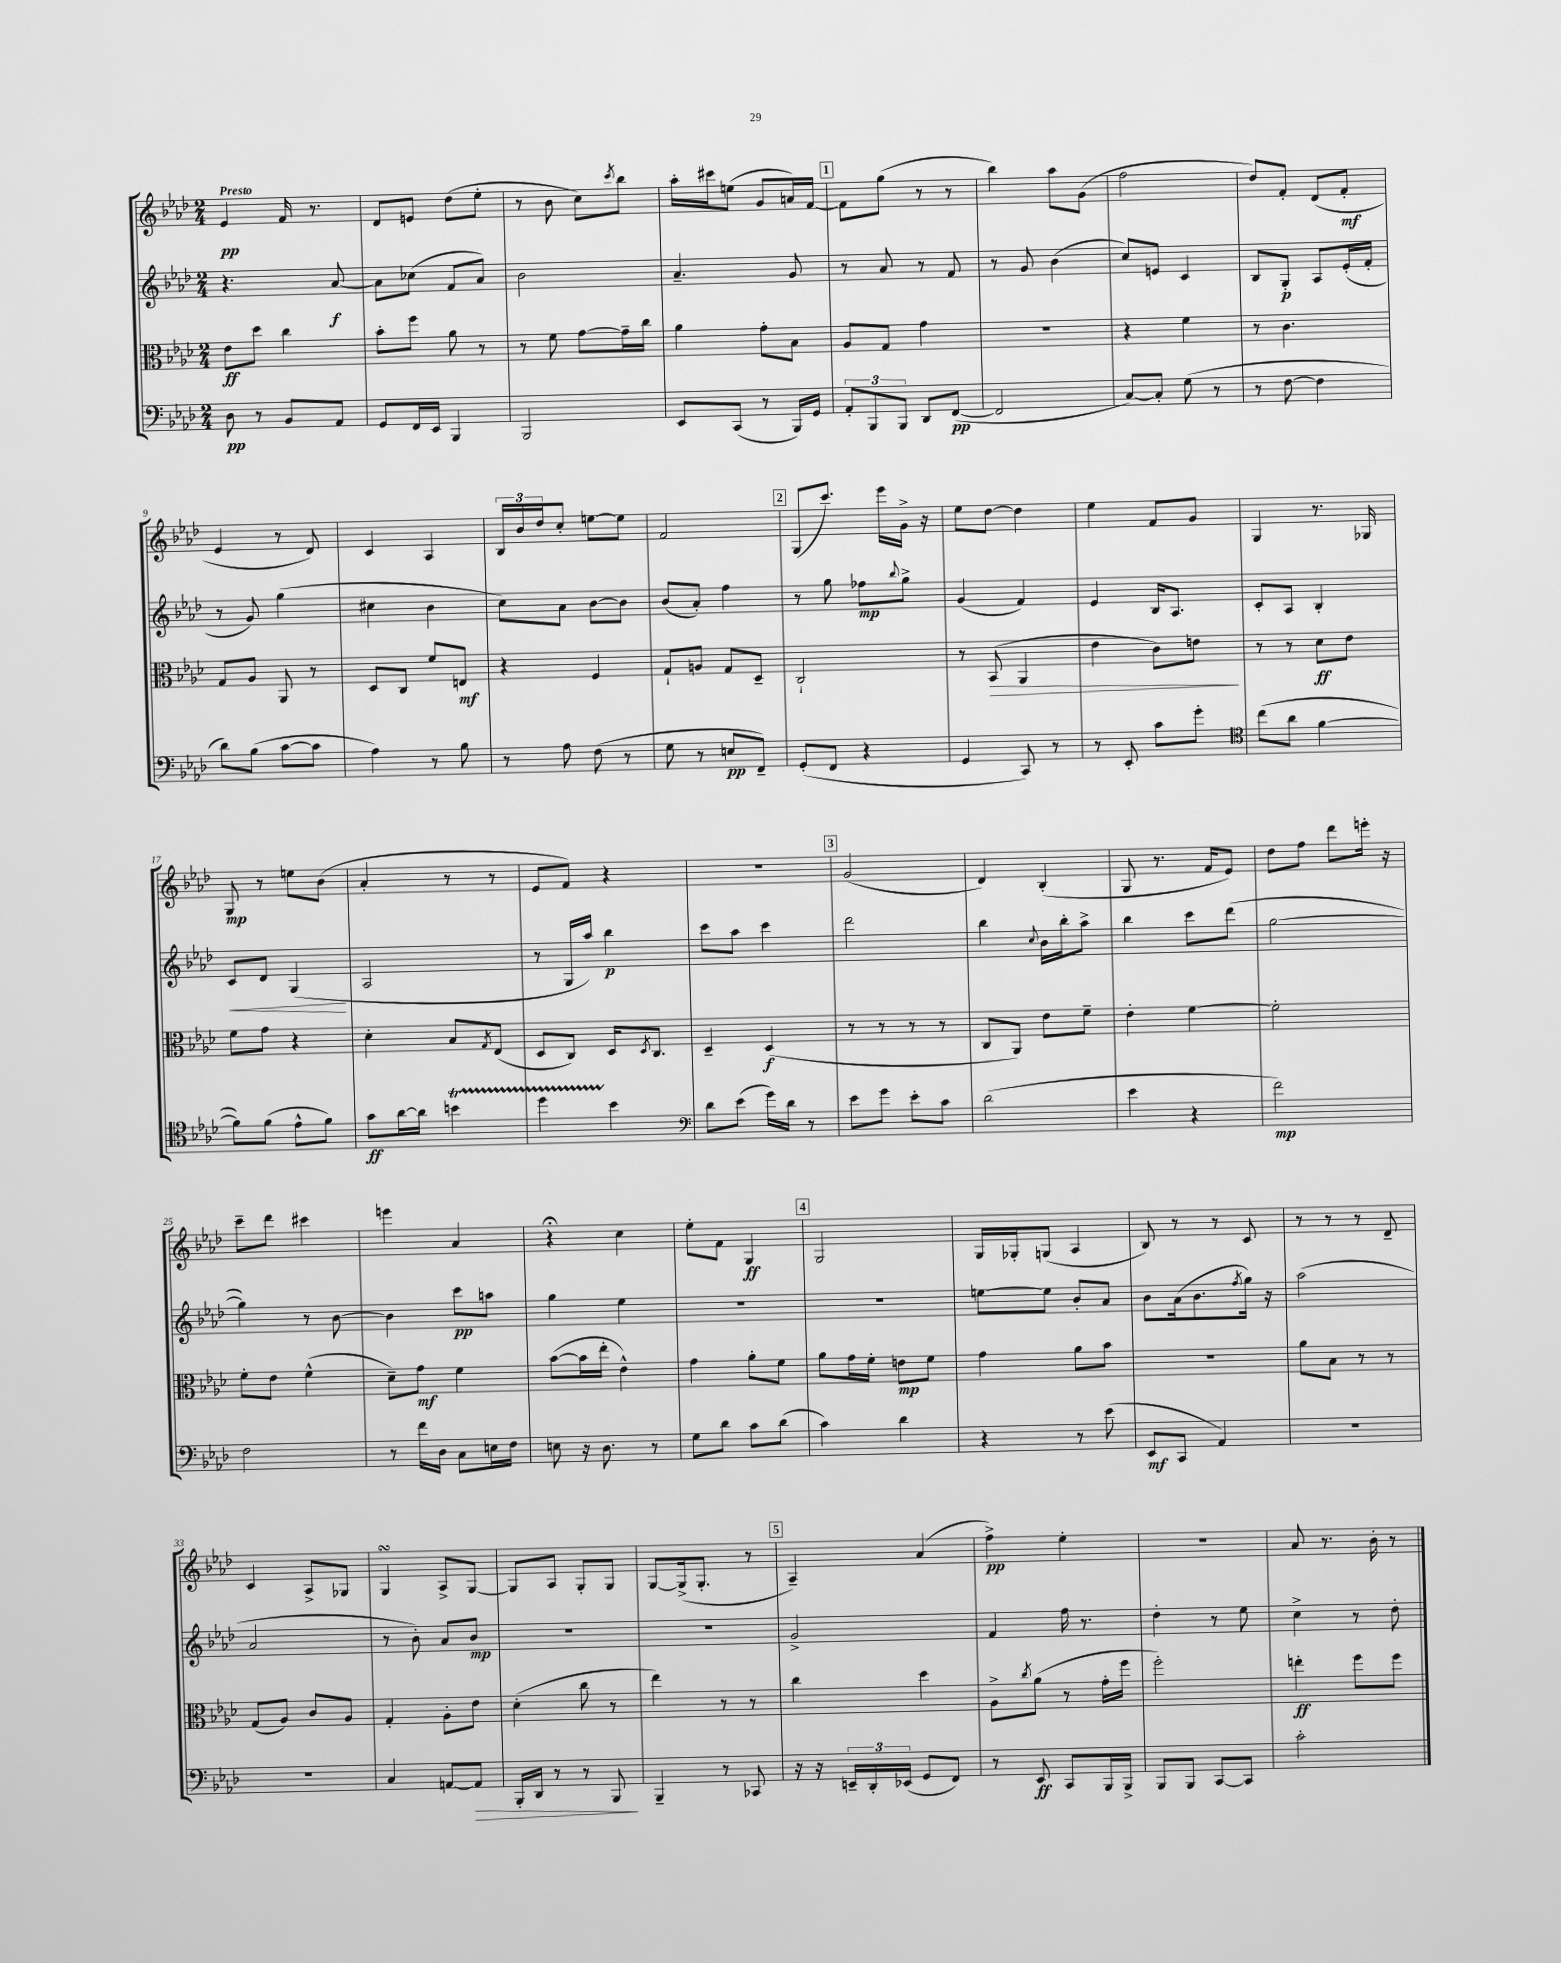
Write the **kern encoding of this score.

**kern	**dynam	**kern	**dynam	**kern	**dynam	**kern	**dynam
*part4	*part4	*part3	*part3	*part2	*part2	*part1	*part1
*staff4	*staff4	*staff3	*staff3	*staff2	*staff2	*staff1	*staff1
*clefF4	*	*clefC3	*	*clefG2	*	*clefG2	*
*k[b-e-a-d-]	*	*k[b-e-a-d-]	*	*k[b-e-a-d-]	*	*k[b-e-a-d-]	*
*M2/4	*	*M2/4	*	*M2/4	*	*M2/4	*
=1	=1	=1	=1	=1	=1	=1	=1
!	!	!	!	!	!	!LO:TX:a:B:t=Presto	!
8D-\	pp	8e-\L	ff	4.r	.	4e-/	pp
8r	.	8dd-\J	.	.	.	.	.
8BB-/L	.	4cc\	.	.	.	16f/	.
.	.	.	.	.	.	8.r	.
8AA-/J	.	.	.	[8a-/	f	.	.
=2	=2	=2	=2	=2	=2	=2	=2
8GG/L	.	8b-'\L	.	8a-\L]	.	8d-/L	.
16FF/L	.	8ff\J	.	(8cc-X\J	.	8en/J	.
16EE-/JJ	.	.	.	.	.	.	.
4BBB-/	.	8a-\	.	8f/L	.	(8dd-\L	.
.	.	8r	.	8a-/J)	.	8ee-'\J	.
=3	=3	=3	=3	=3	=3	=3	=3
2BBB-/	.	8r	.	2b-\	.	8r	.
.	.	8f\	.	.	.	8b-\	.
.	.	[8g\L	.	.	.	8cc\L)	.
.	.	.	.	.	.	8qccc/	.
.	.	16g~\L]	.	.	.	8bb-\J	.
.	.	16cc\JJ	.	.	.	.	.
=4	=4	=4	=4	=4	=4	=4	=4
8EE-/L	.	4a-\	.	4.a-~/	.	16aa-'\LL	.
.	.	.	.	.	.	16ccc#X\J	.
(8CC/J	.	.	.	.	.	(8een\J	.
8r	.	8g'\L	.	.	.	8g/L	.
16BBB-/LL)	.	8B-\J	.	8g/	.	16an/L)	.
16GG/JJ	.	.	.	.	.	[16f/JJ	.
!!LO:REH:place=s1:t=1
=5	=5	=5	=5	=5	=5	=5	=5
12AA-'/L	.	8A-/L	.	8r	.	8f\L]	.
12BBB-/	.	.	.	.	.	.	.
.	.	8G/J	.	8a-/	.	(8gg\J	.
12BBB-/J	.	.	.	.	.	.	.
8DD-/L	.	4g\	.	8r	.	8r	.
([8FF/J	pp	.	.	8f/	.	8r	.
=6	=6	=6	=6	=6	=6	=6	=6
2FF/]	.	2r	.	8r	.	4bb-\)	.
.	.	.	.	8g/	.	.	.
.	.	.	.	(4b-\	.	8aa-\L	.
.	.	.	.	.	.	(8g\J	.
=7	=7	=7	=7	=7	=7	=7	=7
[8C/L)	.	4r	.	8cc/L)	.	2ff\	.
8C'/J]	.	.	.	8en/J	.	.	.
(8G\	.	4f\	.	4c/	.	.	.
8r	.	.	.	.	.	.	.
=8	=8	=8	=8	=8	=8	=8	=8
8r	.	8r	.	8B-/L	.	8dd-/L)	.
[8F\	.	4.c\	.	8G'/J	p	8f'/J	.
4F\]	.	.	.	8A-/L	.	(8d-/L	.
.	.	.	.	(16e-'/L	.	8f'/J	mf
.	.	.	.	16f'/JJ	.	.	.
!!LO:LB:g=z
=9	=9	=9	=9	=9	=9	=9	=9
8d-\L)	.	8G/L	.	8r	.	4e-/	.
(8B-\J	.	8A-/J	.	8g/)	.	.	.
[8c\L	.	8AA-/	.	(4gg\	.	8r	.
8c\J]	.	8r	.	.	.	8d-/)	.
=10	=10	=10	=10	=10	=10	=10	=10
4A-\)	.	8D-/L	.	4cc#X\	.	4c/	.
.	.	8C/J	.	.	.	.	.
8r	.	8f/L	.	4b-\	.	4A-/	.
8B-\	.	8En/J	mf	.	.	.	.
=11	=11	=11	=11	=11	=11	=11	=11
8r	.	4r	.	8cc\L)	.	24B-/LL	.
.	.	.	.	.	.	24b-/	.
.	.	.	.	.	.	24dd-/J	.
8A-\	.	.	.	8a-\J	.	8cc'/J	.
(8F\	.	4F/	.	[8b-\L	.	[8een\L	.
8r	.	.	.	8b-\J]	.	8ee\J]	.
=12	=12	=12	=12	=12	=12	=12	=12
8G\	.	8G`/L	.	(8b-/L	.	2f/	.
8r	.	8An/J	.	8a-'/J)	.	.	.
8En/L	pp	8G/L	.	4ff\	.	.	.
8FF~/J)	.	8D-~/J	.	.	.	.	.
!!LO:REH:place=s1:t=2
=13	=13	=13	=13	=13	=13	=13	=13
(8GG'/L	.	2C`/	.	8r	.	(8G/L	.
8FF/J	.	.	.	8gg\	.	8.ccc/J)	.
4r	.	.	.	8ff-X\L	mp	.	.
.	.	.	.	.	.	16eee-\LL	.
.	.	.	.	8qqbb-/	.	.	.
.	.	.	.	8gg^\J	.	16g^\JJ	.
.	.	.	.	.	.	16r	.
=14	=14	=14	=14	=14	=14	=14	=14
4GG/	.	8r	.	(4g/	.	8ee-\L	.
!	!	!	!LO:HP:b	!	!	!	!
.	.	(8BB-/	>	.	.	[8dd-\J	.
8CC/)	.	4AA-/	.	4f/)	.	4dd-\]	.
8r	.	.	.	.	.	.	.
=15	=15	=15	=15	=15	=15	=15	=15
8r	.	4e-\	.	4e-/	.	4ee-\	.
8EE-'/	.	.	.	.	.	.	.
8c\L	.	8c\L)	.	16B-/KL	.	8f/L	.
.	.	.	.	8.A-/J	.	.	.
8g'\J	.	8en\J	.	.	.	8g/J	.
.	.	.	]	.	.	.	.
=16	=16	=16	=16	=16	=16	=16	=16
*clefC4	*	*	*	*	*	*	*
(8cc\L	.	8r	.	8c'/L	.	4G/	.
8a-\J	.	8r	.	8A-/J	.	.	.
[4f\	.	8d-\L	ff	4B-'/	.	8.r	.
.	.	8e-\J	.	.	.	.	.
.	.	.	.	.	.	16G-X/	.
!!LO:LB:g=z
=17	=17	=17	=17	=17	=17	=17	=17
!	!	!	!	!	!LO:HP:b	!	!
8f\L])	.	8f\L	.	8c/L	<	8G/	mp
(8f\J	.	8g\J	.	8d-/J	.	8r	.
8e-^^\L	.	4r	.	(4G/	.	8een\L	.
8f\J)	.	.	.	.	.	(8b-\J	.
.	.	.	.	.	[	.	.
=18	=18	=18	=18	=18	=18	=18	=18
8g\L	ff	4d-'\	.	2A-/	.	4a-'/	.
[16a-\L	.	.	.	.	.	.	.
16a-\JJ]	.	.	.	.	.	.	.
4bnt\	.	8B-/L	.	.	.	8r	.
.	.	8qG/	.	.	.	.	.
.	.	(8E-/J	.	.	.	8r	.
=19	=19	=19	=19	=19	=19	=19	=19
4dd-TTT\	.	8D-/L	.	8r	.	8e-/L	.
.	.	8C/J)	.	16G/LL	.	8f/J)	.
.	.	.	.	16aa-/JJ)	.	.	.
4b-\	.	16D-/KL	.	4bb-\	p	4r	.
.	.	8qD-/	.	.	.	.	.
.	.	8.C/J	.	.	.	.	.
=20	=20	=20	=20	=20	=20	=20	=20
*clefF4	*	*	*	*	*	*	*
8d-\L	.	4D-~/	.	8ccc\L	.	2r	.
(8e-\J	.	.	.	8aa-\J	.	.	.
16g\LL)	.	(4D-/	f	4ccc\	.	.	.
16d-\JJ	.	.	.	.	.	.	.
8r	.	.	.	.	.	.	.
!!LO:REH:place=s1:t=3
=21	=21	=21	=21	=21	=21	=21	=21
8e-\L	.	8r	.	2ddd-\	.	(2g/	.
8g\J	.	8r	.	.	.	.	.
8e-'\L	.	8r	.	.	.	.	.
8c\J	.	8r	.	.	.	.	.
=22	=22	=22	=22	=22	=22	=22	=22
(2d-\	.	8C/L	.	4bb-\	.	4d-/)	.
.	.	8AA-/J)	.	.	.	.	.
.	.	.	.	8qqcc/	.	.	.
.	.	8e-\L	.	16b-\LL	.	(4B-'/	.
.	.	.	.	16bb-'\J	.	.	.
.	.	8f~\J	.	8aa-^\J	.	.	.
=23	=23	=23	=23	=23	=23	=23	=23
4e-\	.	4e-'\	.	4bb-\	.	8G/	.
.	.	.	.	.	.	8.r	.
4r	.	[4f\	.	8ccc\L	.	.	.
.	.	.	.	.	.	16f/KL	.
.	.	.	.	(8ddd-\J	.	8e-/J)	.
=24	=24	=24	=24	=24	=24	=24	=24
2f\)	mp	2f'\]	.	[2gg\	.	8dd-\L	.
.	.	.	.	.	.	8ff\J	.
.	.	.	.	.	.	8ddd-\L	.
.	.	.	.	.	.	16eeen'\Jk	.
.	.	.	.	.	.	16r	.
!!LO:LB:g=z
=25	=25	=25	=25	=25	=25	=25	=25
2F\	.	8f'\L	.	4gg\])	.	8ccc~\L	.
.	.	8e-\J	.	.	.	8ddd-\J	.
.	.	(4f^^\	.	8r	.	4ccc#X\	.
.	.	.	.	[8b-\	.	.	.
=26	=26	=26	=26	=26	=26	=26	=26
8r	.	8d-~\L)	.	4b-\]	.	4eeen\	.
16f\LL	.	8g\J	mf	.	.	.	.
16D-\JJ	.	.	.	.	.	.	.
8C\L	.	4f\	.	8ccc\L	pp	4a-/	.
16En\L	.	.	.	8aan\J	.	.	.
16F\JJ	.	.	.	.	.	.	.
=27	=27	=27	=27	=27	=27	=27	=27
8En\	.	([8b-\L	.	4gg\	.	4r;<	.
16r	.	16b-\L]	.	.	.	.	.
8.D-\	.	16ee-'\JJ	.	.	.	.	.
.	.	4e-^^\)	.	4ee-\	.	4cc\	.
8r	.	.	.	.	.	.	.
=28	=28	=28	=28	=28	=28	=28	=28
8G\L	.	4g\	.	2r	.	8ee-'\L	.
8d-\J	.	.	.	.	.	8f\J	.
8c\L	.	8a-'\L	.	.	.	4G/	ff
(8d-\J	.	8f\J	.	.	.	.	.
!!LO:REH:place=s1:t=4
=29	=29	=29	=29	=29	=29	=29	=29
4c\)	.	8a-\L	.	2r	.	2G/	.
.	.	16g\L	.	.	.	.	.
.	.	16f'\JJ	.	.	.	.	.
4d-\	.	8en\L	mp	.	.	.	.
.	.	8f\J	.	.	.	.	.
=30	=30	=30	=30	=30	=30	=30	=30
4r	.	4g\	.	[8een\L	.	16G/LL	.
.	.	.	.	.	.	16G-X'/J	.
.	.	.	.	8ee\J]	.	(8Gn/J	.
8r	.	8a-\L	.	8b-'/L	.	4A-/	.
(8e-\	.	8b-\J	.	8a-/J	.	.	.
=31	=31	=31	=31	=31	=31	=31	=31
8EE-/L	mf	2r	.	8b-\L	.	8B-/)	.
8CC/J	.	.	.	(16a-\k	.	8r	.
.	.	.	.	8.b-\	.	.	.
4AA-/)	.	.	.	.	.	8r	.
.	.	.	.	8qff/	.	.	.
.	.	.	.	16gg\Jk)	.	8c/	.
.	.	.	.	16r	.	.	.
=32	=32	=32	=32	=32	=32	=32	=32
2r	.	8a-\L	.	(2aa-\	.	8r	.
.	.	8B-\J	.	.	.	8r	.
.	.	8r	.	.	.	8r	.
.	.	8r	.	.	.	8d-~/	.
!!LO:LB:g=z
=33	=33	=33	=33	=33	=33	=33	=33
2r	.	(8G/L	.	2a-/	.	4c/	.
.	.	8A-/J)	.	.	.	.	.
.	.	8c/L	.	.	.	8A-^/L	.
.	.	8A-/J	.	.	.	8G-X/J	.
=34	=34	=34	=34	=34	=34	=34	=34
4C/	.	4G'/	.	8r	.	4GsSsS/	.
.	.	.	.	8b-'\)	.	.	.
[8AAn/L	.	8A-'\L	.	8a-/L	.	8A-^/L	.
!	!LO:HP:b	!	!	!	!	!	!
8AA/J]	>	8e-\J	.	8b-/J	mp	[8G/J	.
=35	=35	=35	=35	=35	=35	=35	=35
16BBB-'/LL	.	(4d-'\	.	2r	.	8G/L]	.
16DD-/JJ	.	.	.	.	.	.	.
8r	.	.	.	.	.	8A-/J	.
8r	.	8cc\	.	.	.	8G'/L	.
8BBB-/	.	8r	.	.	.	8G/J	.
.	]	.	.	.	.	.	.
=36	=36	=36	=36	=36	=36	=36	=36
4BBB-~/	.	4ee-\)	.	2r	.	[8G/L	.
.	.	.	.	.	.	(16G^/k]	.
.	.	.	.	.	.	8.G'/J	.
8r	.	8r	.	.	.	.	.
8CC-X/	.	8r	.	.	.	8r	.
!!LO:REH:place=s1:t=5
=37	=37	=37	=37	=37	=37	=37	=37
16r	.	4cc\	.	2g^/	.	4A-~/)	.
16r	.	.	.	.	.	.	.
24EEn~/LL	.	.	.	.	.	.	.
24DD-'/	.	.	.	.	.	.	.
(24EE-X/JJ	.	.	.	.	.	.	.
8GG/L	.	4dd-\	.	.	.	(4a-/	.
8FF/J)	.	.	.	.	.	.	.
=38	=38	=38	=38	=38	=38	=38	=38
8r	.	8A-^\L	.	4f/	.	4ff^\)	pp
.	.	8qcc/	.	.	.	.	.
8EE-/	ff	(8a-\J	.	.	.	.	.
8CC/L	.	8r	.	16ff\	.	4ee-'\	.
.	.	.	.	8.r	.	.	.
16BBB-/L	.	16g'\LL	.	.	.	.	.
16BBB-^/JJ	.	16ff\JJ	.	.	.	.	.
=39	=39	=39	=39	=39	=39	=39	=39
8BBB-/L	.	2ff'\)	.	4dd-'\	.	2r	.
8BBB-/J	.	.	.	.	.	.	.
[8CC/L	.	.	.	8r	.	.	.
8CC/J]	.	.	.	8ee-\	.	.	.
=40	=40	=40	=40	=40	=40	=40	=40
2c'\	.	4een'\	ff	4cc^\	.	8a-/	.
.	.	.	.	.	.	8.r	.
.	.	8ff\L	.	8r	.	.	.
.	.	.	.	.	.	16b-'\	.
.	.	8ff\J	.	8dd-'\	.	8r	.
==	==	==	==	==	==	==	==
*-	*-	*-	*-	*-	*-	*-	*-
